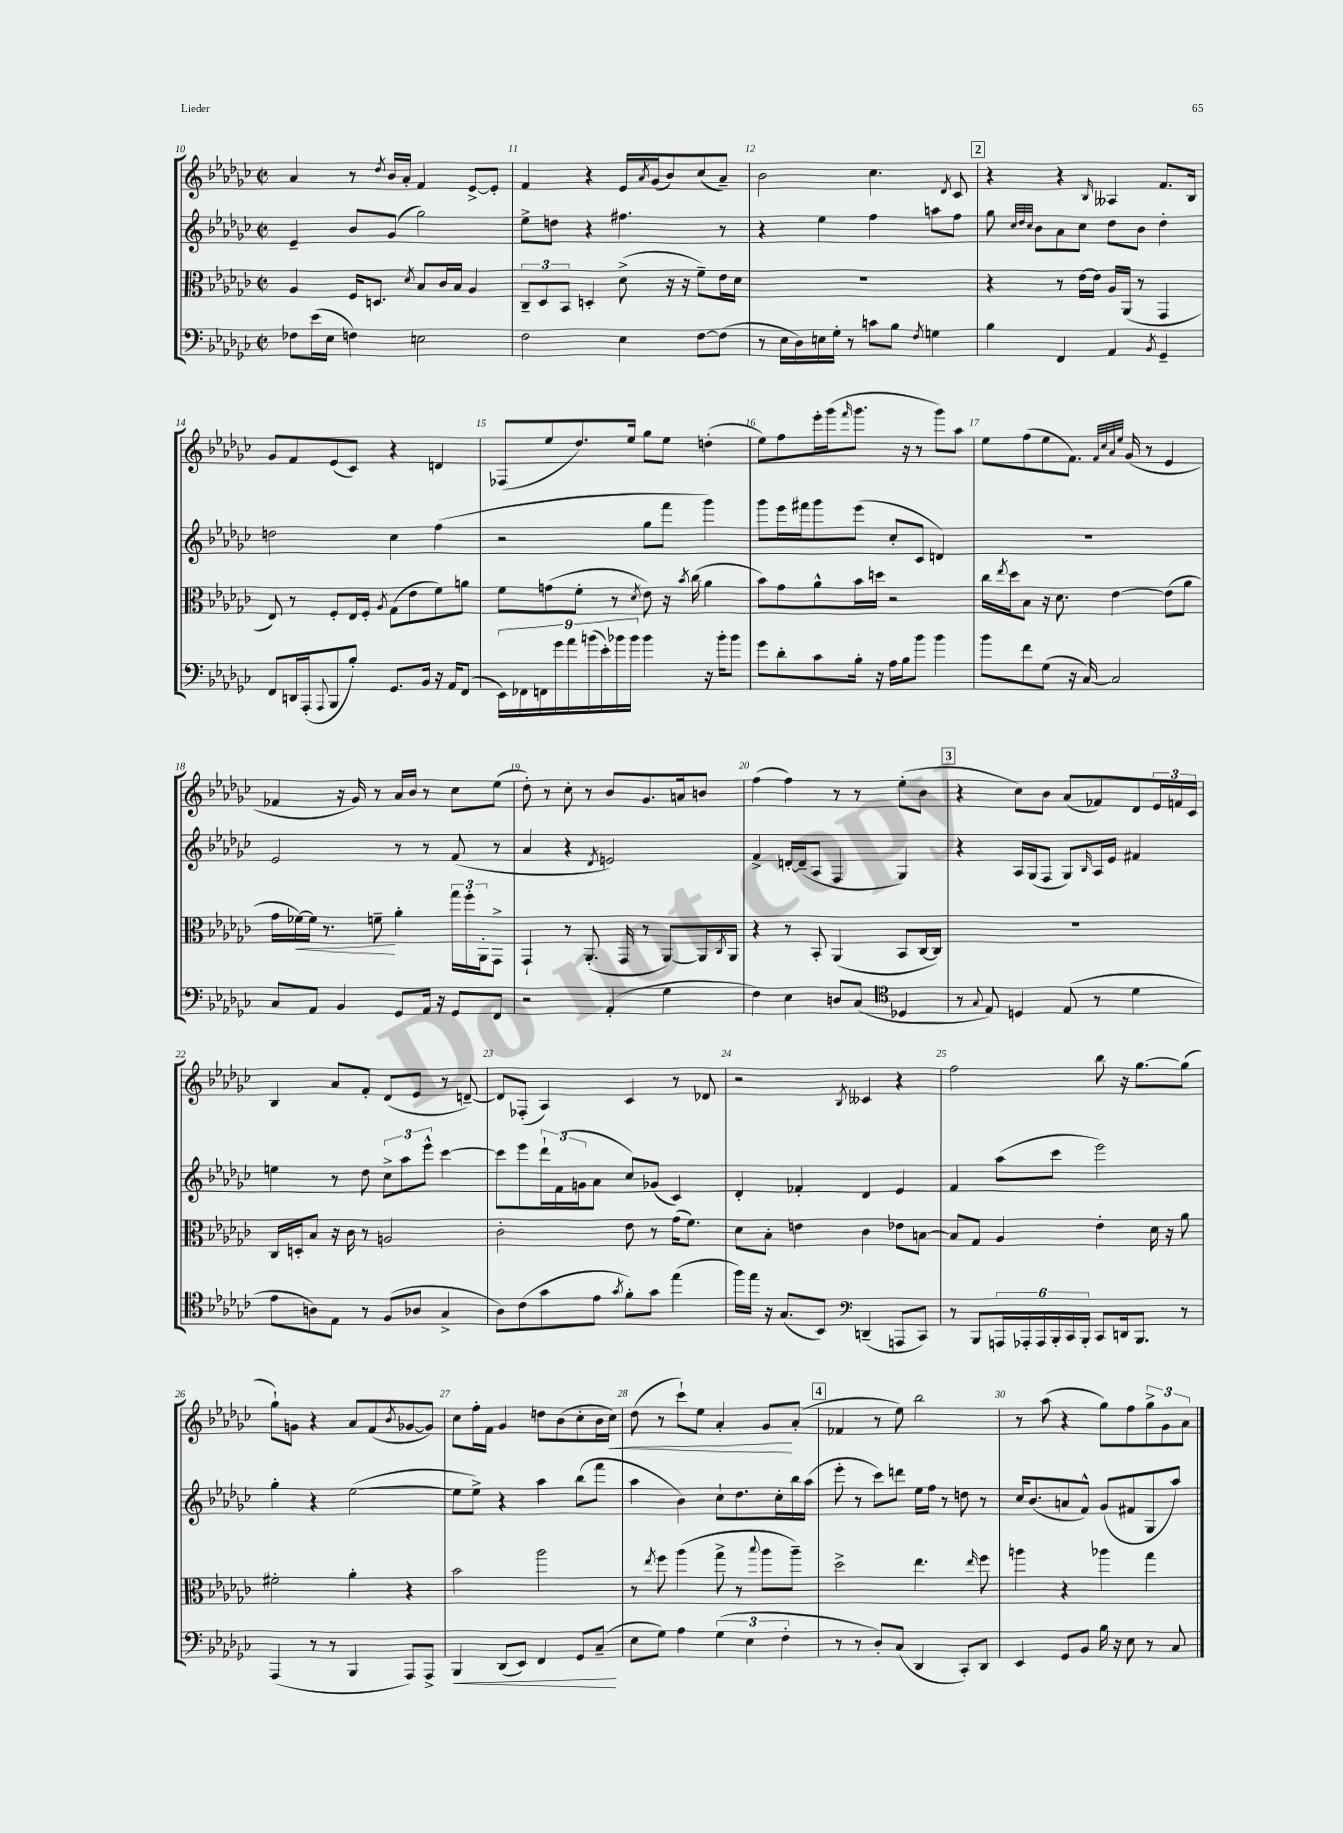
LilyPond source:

<<
\new StaffGroup <<
\new Staff = "s0" {
    \clef treble \key ges \major \defaultTimeSignature \time 2/2
    aes'4 r8 \acciaccatura { des''8 } bes'16 aes'16-. f'4 ees'8~-> ees'8-. |
    f'4 r4 ees'16 \acciaccatura { aes'8 } ges'16( bes'8) ces''8( aes'8--) |
    bes'2 ces''4. \acciaccatura { des'8 } ces'8 |
    \mark \markup { \box "2" } r4 r4 \grace { bes16 } aeses4 f'8. bes16 |
    ges'8 f'8 ees'8( ces'8) r4 d'4 |
    fes8( ees''8 des''8.) ees''16 ges''8 ees''8 d''4-.( |
    ees''8) f''8 ees'''16-. ges'''16( \grace { f'''16 } ges'''8. r16 r8 ges'''8) aes''8 |
    ees''8 f''8( ees''8 f'8.) \grace { f'32 ces''32 aes'32 ees''32 } ges'16( r8 ees'4 |
    fes'4 r16 ges'16) r8 aes'16 bes'16 r8 ces''8 ees''8( |
    des''8-.) r8 ces''8-. r8 bes'8 ges'8. a'16 b'8 |
    f''4( f''4) r8 r8 ees''8-.( bes'8 |
    \mark \markup { \box "3" } r4 ces''8) bes'8 aes'8( fes'8) des'8 \tuplet 3/2 { ees'16 f'16 ces'16 } |
    bes4 aes'8 f'8-. des'8( ees'8 r8 d'8~--) |
    d'8 fes8-.( aes4) ces'4 r8 des'8 |
    r2 \acciaccatura { bes8 } ceses'4 r4 |
    f''2 bes''8 r16 ges''8.~ ges''8( |
    ges''8-!) g'8 r4 aes'8 f'8( \acciaccatura { bes'8 } ges'8~ ges'8) |
    ces''8 f''16-. f'16 ges'4 d''8 bes'8( ces''8-. bes'16 ces''16\<) |
    des''8( r8 ces'''8-!) ees''8 aes'4-. ges'8\! aes'8-.( |
    \mark \markup { \box "4" } fes'4 r8 ees''8) bes''2 |
    r8 aes''8( r4 ges''8) f''8 \tuplet 3/2 { ges''8-> ges'8 aes'8 } \bar "|." |
}
\new Staff = "s1" {
    \clef treble \key ges \major \defaultTimeSignature \time 2/2
    ees'4-- bes'8 ges'8( ges''2) |
    ees''8-> d''8 r4 fis''4. r8 |
    r4 ees''4 f''4 a''8 f''8 |
    \mark \markup { \box "2" } ges''8 \grace { ces''32 des''32 ces''32 } bes'8 aes'8 ces''8 des''8 bes'8 des''4-. |
    d''2 ces''4 f''4( |
    r2 ges''8 f'''8 ges'''4) |
    ges'''8 ees'''16 fis'''16 ges'''8 ees'''8( ces''8-. ces'8 d'4) |
    R1 |
    ees'2 r8 r8 f'8( r8 |
    aes'4 r4 \acciaccatura { des'8 } e'2) |
    f'4-> d'16~-. d'16--( aes8 f4 ges4) |
    \mark \markup { \box "3" } r4 aes16 ges16( f8 ges8) \grace { bes16 } aes16 ees'16 fis'4 |
    e''4 r8 des''8 \tuplet 3/2 { ces''8-> aes''8 ees'''8-^ } ces'''4~ |
    ces'''8 ees'''8 \tuplet 3/2 { des'''16-! f'16( g'16 } aes'8 ces''8) ges'8( ces'4) |
    des'4-. fes'4-. des'4 ees'4 |
    f'4 aes''8( ces'''8 ees'''2) |
    ges''4-. r4 ees''2~( |
    ees''8 ees''8->) r4 aes''4 bes''8( f'''8 |
    aes''4 bes'4) ces''8-! des''8. ces''16-. bes''16 aes''16( |
    \mark \markup { \box "4" } ees'''8-. r8 ces'''8) d'''8 ees''16 f''16 r8 d''8 r8 |
    ces''16 bes'8.( a'8 f'8-^) ges'8( fis'8 ges8 aes''8) \bar "|." |
}
\new Staff = "s2" {
    \clef alto \key ges \major \defaultTimeSignature \time 2/2
    aes4 f16 d8. \acciaccatura { des'8 } bes8 ces'16 bes16 aes4 |
    \tuplet 3/2 { ces8-- des8 bes,8 } d4-. des'8->( r16 r16 f'8--) ees'16 des'16 |
    R1 |
    \mark \markup { \box "2" } r4 r8 ees'16~ ees'16 aes16 aes,16( r8 ges,4 |
    ees8) r8 f8-. ees16 f16-. \acciaccatura { aes8 } ges8( ees'8 f'8) a'8 |
    f'8 g'8( f'8-. r8 \acciaccatura { des'8 } ees'8) r16 \acciaccatura { bes'8 } ces''16( aes'4 |
    bes'8) ges'8 aes'8-^ bes'16 d''16 r2 |
    ces''16 \acciaccatura { ees''8 } des''16 bes8 r16 des'8. ees'4~ ees'8( aes'8 |
    ges'16 fes'16~\<) fes'16 r8. f'8--\! aes'4-. \tuplet 3/2 { ges''16 f''16-. aes,16-. } ges,8-> |
    ges,4-! r8 aes,8.-.( ges,16 r8 aes,8~) aes,16 \acciaccatura { ces8 } aes,16 |
    r4 r8 bes,8-. aes,4( bes,8 ces16~ ces16) |
    \mark \markup { \box "3" } R1 |
    ces16 d16-. bes8 r16 ces'16 r8 a2 |
    ces'2-. ees'8 r8 ges'16( f'8.) |
    des'8 bes8-. e'4 ces'4 ees'8 b8~ |
    b8 ges8 aes4 ees'4-. des'16 r16 aes'8 |
    fis'2-. aes'4-. r4 |
    bes'2 aes''2 |
    r8 \acciaccatura { ees''8 } f''8 aes''4( ges''8-> r8 \appoggiatura { bes''8 } aes''8 aes''8--) |
    \mark \markup { \box "4" } des''2-> ees''4. \grace { ees''16 } f''8 |
    a''4 r4 aes''4 ges''4 \bar "|." |
}
\new Staff = "s3" {
    \clef bass \key ges \major \defaultTimeSignature \time 2/2
    fes8 ees'16( ees16 f4) e2 |
    f2 ees4 f8~ f8( |
    r8 ees16 des16) e16 ges16-. r8 c'8 bes8 \acciaccatura { f8 } g4 |
    \mark \markup { \box "2" } bes4 f,4 aes,4 \acciaccatura { bes,8 } ges,4-- |
    f,8 d,16 aes,,16-.( \appoggiatura { aes,,8 } bes,,8 bes8-.) ges,8. bes,16 r16 aes,16 f,8( |
    \tuplet 9/8 { ees,16) fes,16 f,16 ges'16 aes'16 b'16( ees'16-.) bes'16 bes'16 } bes'4 r16 bes'16-. bes'8 |
    ges'8 des'8-. ces'8 bes16-. r16 aes16 bes16 bes'8 bes'4 |
    bes'8 f'8 ges8( r16 ces16~) ces2 |
    ces8 aes,8 bes,4 ges,8 aes,16 r16 ges,8 f,8 |
    r2 aes,4-.( ges4 |
    f4) ees4 d8 ces8( \clef tenor des4 |
    \mark \markup { \box "3" } r8 \appoggiatura { ges8 } ees8) d4 ees8( r8 des'4 |
    ees'8 a8) ees8 r8 f8( aes8 ges4-> |
    aes8) ces'8( ges'8 ees'8 \acciaccatura { ges'8 } f'8-.) ges'8 ees''4( |
    f''16) ees''16 r16 ges8.( bes,8) \clef bass d,4--( a,,8 ces,8) |
    r8 bes,,8 \tuplet 6/4 { a,,16 aes,,16-. aes,,16 bes,,16-. ces,16 bes,,16-. } ces,8 d,16 bes,,8. r8 |
    aes,,4( r8 r8 bes,,4 aes,,8) aes,,8-> |
    bes,,4\< des,8( ees,8) f,4 ges,8 ces8--\!( |
    ees8 ges8) aes4 \tuplet 3/2 { ges4( ees4 f4-. } |
    \mark \markup { \box "4" } r8 r8 des8-.) ces8( des,4 ces,8-.) des,8 |
    ees,4 ges,8 bes,8 bes16 r16 ees8 r8 ces8 \bar "|." |
}
>>
>>
\layout { \context { \Score currentBarNumber = #10 \override BarNumber.break-visibility = ##(#f #t #t) barNumberVisibility = #all-bar-numbers-visible } }
